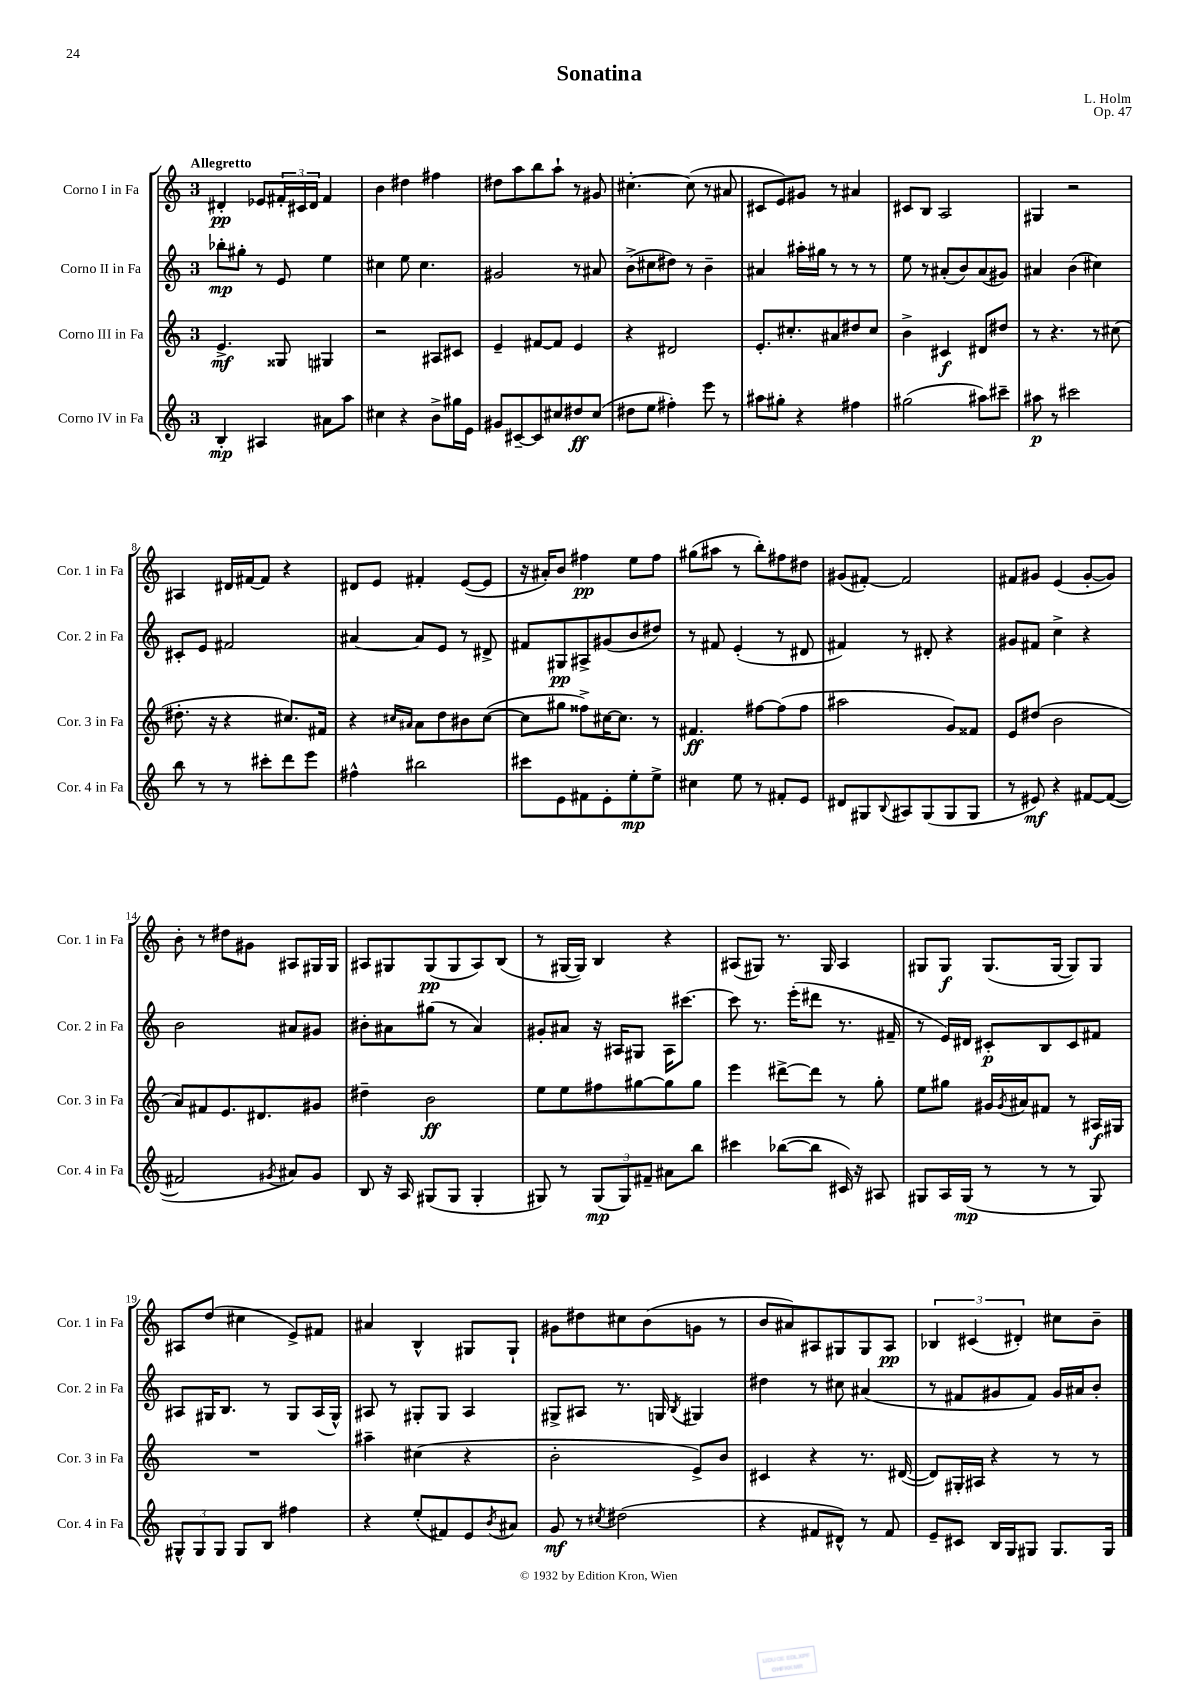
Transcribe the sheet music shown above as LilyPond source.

\header { title = "Sonatina" composer = "L. Holm" opus = "Op. 47" }
<<
\new StaffGroup <<
\new Staff = "s0" \with { instrumentName = "Corno I in Fa" shortInstrumentName = "Cor. 1 in Fa" } {
    \clef treble \key c \major \once \override Staff.TimeSignature.style = #'single-digit \time 3/4 \tempo "Allegretto"
    dis'4-.\pp ees'8 \tuplet 3/2 { fis'16-. cis'16 dis'16 } fis'4 |
    b'4 dis''4 fis''4 |
    dis''8 a''8 b''8 a''8-! r8 gis'8 |
    cis''4.~-. cis''8( r8 ais'8 |
    cis'8 e'8) gis'8 r8 ais'4 |
    cis'8 b8 a2 |
    gis4 r2 |
    ais4 dis'16 fis'16~ fis'8 r4 |
    dis'8 e'8 fis'4-. e'8~( e'8 |
    r16 ais'16-.) b'8 fis''4\pp e''8 fis''8 |
    gis''8( ais''8 r8 b''8-.) fis''8 dis''8 |
    gis'8( fis'8~-.) fis'2 |
    fis'8 gis'8 e'4( gis'8~-. gis'8) |
    b'8-. r8 dis''8 gis'8 ais8 gis16 gis16 |
    ais8 gis8 gis8\pp( gis8 ais8) b8( |
    r8 gis16~ gis16) b4 r4 |
    ais8( gis8) r8. gis16 ais4 |
    gis8 gis8\f gis8.( gis16~ gis8) gis8 |
    ais8 d''8( cis''4 e'8->) fis'8 |
    ais'4 b4-^ gis8 gis8-! |
    gis'8 dis''8 cis''8 b'8( g'8 r8 |
    b'8 ais'8) ais8 gis8 gis8 ais8\pp |
    \tuplet 3/2 { bes4 cis'4( dis'4-.) } cis''8 b'8-- \bar "|." |
}
\new Staff = "s1" \with { instrumentName = "Corno II in Fa" shortInstrumentName = "Cor. 2 in Fa" } {
    \clef treble \key c \major \once \override Staff.TimeSignature.style = #'single-digit \time 3/4
    bes''8-.\mp gis''8-. r8 e'8 e''4 |
    cis''4 e''8 cis''4. |
    gis'2 r8 ais'8 |
    b'8->( cis''8 dis''8) r8 b'4-- |
    ais'4 ais''16-. gis''16 r8 r8 r8 |
    e''8 r8 ais'8-.( b'8) ais'8( gis'8) |
    ais'4 b'4( cis''4) |
    cis'8-. e'8 fis'2 |
    ais'4~ ais'8 e'8 r8 dis'8-> |
    fis'8 gis8\pp ais8-> gis'8( b'8 dis''8) |
    r8 fis'8 e'4-.( r8 dis'8 |
    fis'4) r8 dis'8-. r4 |
    gis'8 fis'8 c''4-> r4 |
    b'2 ais'8 gis'8 |
    bis'8-. ais'8 gis''8( r8 ais'4) |
    gis'8-. ais'8 r16 ais16 gis8 ais16 cis'''8.~ |
    cis'''8 r8. e'''16-.( dis'''8 r8. fis'16-- |
    r8 e'16) dis'16 cis'8-.\p b8 cis'8 fis'8 |
    ais8 gis16 b8. r8 gis8 ais16( gis16-^) |
    ais8 r8 gis8-. gis8 ais4 |
    gis8-> ais8 r8. g16 \acciaccatura { b8 } gis4 |
    dis''4 r8 cis''8 ais'4( |
    r8 fis'8 gis'8 fis'8) gis'16 ais'16 b'8-. \bar "|." |
}
\new Staff = "s2" \with { instrumentName = "Corno III in Fa" shortInstrumentName = "Cor. 3 in Fa" } {
    \clef treble \key c \major \once \override Staff.TimeSignature.style = #'single-digit \time 3/4
    e'4.->\mf gisis8 gis4 |
    r2 ais8 cis'8 |
    e'4-- fis'8~ fis'8 e'4 |
    r4 dis'2 |
    e'8.-. cis''8.-. ais'8 dis''8 cis''8 |
    b'4-> cis'4\f dis'8 dis''8 |
    r8 r4. r8 cis''8( |
    dis''8.-. r16 r4 cis''8.) fis'16 |
    r4 \grace { cis''16 ais'16 } ais'8 d''8 bis'8 cis''8~( |
    cis''8 gis''8 fisis''8->) cis''16~ cis''8. r8 |
    fis'4.\ff fis''8~ fis''8( fis''8 |
    ais''2 g'8) fisis'8 |
    e'8 dis''8( b'2 |
    a'8) fis'8 e'8. dis'8. gis'8 |
    dis''4-- b'2\ff |
    e''8 e''8 fis''8 gis''8~ gis''8 gis''8 |
    e'''4 dis'''8~-> dis'''8 r8 g''8-. |
    e''8 gis''8 gis'16 \acciaccatura { gis'8 } ais'16 fis'8 r8 ais16\f gis16 |
    R2. |
    ais''4-- cis''4( r4 |
    b'2-. e'8->) b'8 |
    cis'4 r4 r8. dis'16~( |
    dis'8) gis16-. ais16 r4 r8 r8 \bar "|." |
}
\new Staff = "s3" \with { instrumentName = "Corno IV in Fa" shortInstrumentName = "Cor. 4 in Fa" } {
    \clef treble \key c \major \once \override Staff.TimeSignature.style = #'single-digit \time 3/4
    b4-.\mp ais4 ais'8 a''8 |
    cis''4 r4 b'8-> gis''16 e'16 |
    gis'8 cis'8~-- cis'8 cis''8 dis''8\ff cis''8( |
    dis''8 e''8 fis''4-.) e'''8 r8 |
    ais''8 gis''8-. r4 fis''4 |
    gis''2( ais''8) cis'''8-- |
    ais''8\p r8 cis'''2 |
    b''8 r8 r8 cis'''8-. d'''8 e'''8 |
    fis''4-^ bis''2 |
    cis'''8 e'8 fis'8 e'8-. e''8-.\mp e''8-> |
    cis''4 e''8 r8 fis'8-. e'8 |
    dis'8 gis8 \appoggiatura { b8 } ais8 gis8( gis8 gis8 |
    r8 eis'8\mf) r4 fis'8~ fis'8~( |
    fis'2 \acciaccatura { gis'8 } ais'8) gis'8 |
    b8 r16 a16 gis8( gis8 gis4-. |
    gis8) r8 \tuplet 3/2 { gis8\mp( gis8) fis'8-- } ais'8 b''8 |
    cis'''4 bes''8~( bes''8 cis'16) r16 ais8 |
    gis8 a16 gis16\mp( r8 r8 r8 gis8) |
    \tuplet 3/2 { gis8-^ gis8 gis8 } gis8 b8 fis''4 |
    r4 e''8-.( fis'8) e'8 \acciaccatura { b'8 } ais'8 |
    g'8\mf r8 \acciaccatura { cis''8 } dis''2( |
    r4 fis'8 dis'8-^) r8 fis'8 |
    e'8-- cis'8 b16 g16 gis8 gis8. gis16 \bar "|." |
}
>>
>>
